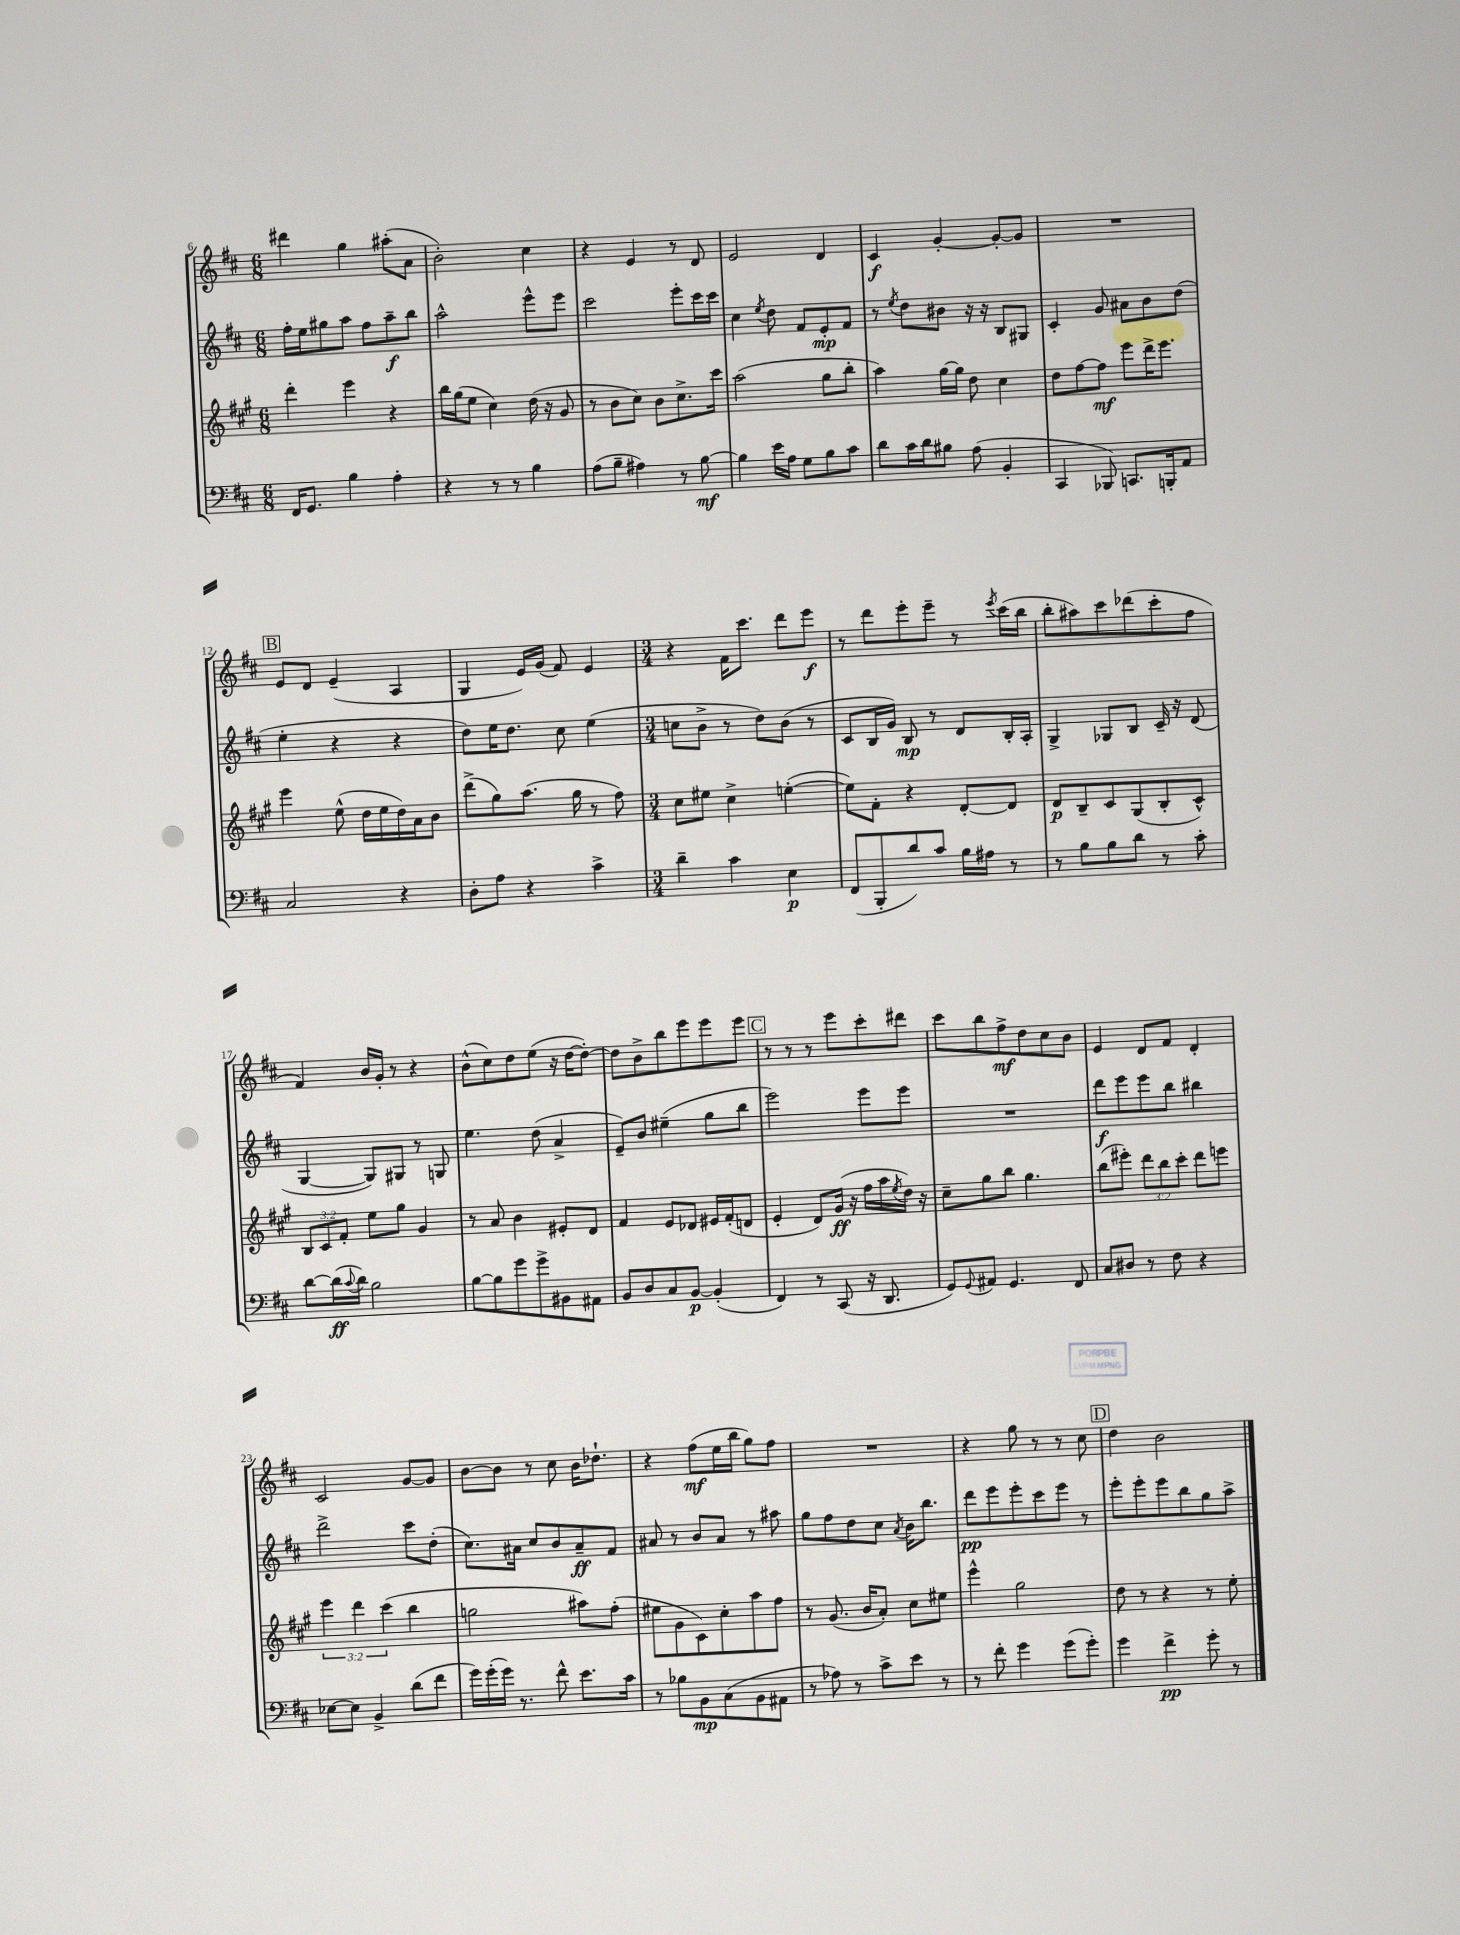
<<
\new StaffGroup <<
\new Staff = "s0" {
    \clef treble \key d \major \numericTimeSignature \time 6/8
    dis'''4 g''4 ais''8-.( a'8 |
    b'2-.) cis''4 |
    r4 e'4 r8 d'8 |
    e'2 d'4 |
    cis'4\f g'4~-. g'8~-. g'8 |
    R2. |
    \mark \markup { \box "B" } e'8 d'8 e'4--( a4 |
    g4 e'16) g'16( fis'8) e'4 |
    \numericTimeSignature \time 3/4 r4 fis'16 cis'''8. d'''8 e'''8\f |
    r8 d'''8 e'''8-. e'''8-- r8 \acciaccatura { e'''8 } cis'''16( b''16 |
    b''8-. ais''8) cis'''8 des'''8( cis'''8-. fis''8 |
    fis'4) b'16 g'16-. r8 r4 |
    b'8-^( cis''8) d''8 e''8( r16 d''16~ d''8~-.) |
    d''8 b'8-> b''8 e'''8 e'''8 e'''8 |
    \mark \markup { \box "C" } r8 r8 r8 e'''8 cis'''8-. dis'''8 |
    cis'''8 b''8 fis''8->\mf d''8 cis''8 b'8 |
    e'4 d'8 fis'8 d'4-. |
    cis'2 g'8~ g'8 |
    b'8~ b'8 r8 cis''8 b'16 des''8.-! |
    r4 fis''8\mf( e''16 b''16 g''8) fis''8 |
    R2. |
    r4 g''8 r8 r8 cis''8 |
    \mark \markup { \box "D" } d''4 b'2 \bar "|." |
}
\new Staff = "s1" {
    \clef treble \key d \major \numericTimeSignature \time 6/8
    fis''16-. e''16 gis''8 a''8 fis''8 a''8--\f b''8 |
    a''2-^ e'''8-^ e'''8 |
    cis'''2 e'''8-. cis'''16 cis'''16 |
    cis''4 \acciaccatura { e''8 } d''8 fis'8 e'8-.\mp fis'8 |
    r8 \acciaccatura { e''8 } d''8 bis'8 r16 r16 b8 gis8 |
    cis'4-. g'8 ais'8 b'8 d''8( |
    \mark \markup { \box "B" } e''4-. r4 r4 |
    d''8) e''16 d''8. cis''8 e''4( |
    \numericTimeSignature \time 3/4 c''8 b'8-> r8 d''8) b'8( r8 |
    cis'8 b16 g'16) b8\mp r8 d'8 b16-. a16-. |
    g4-> ges8 b8 cis'16-- r16 d'8( |
    g4~ g8) gis8 r8 g8 |
    e''4. d''8( a'4-> |
    e'8--) b'8 eis''4--( g''8 b''8 |
    \mark \markup { \box "C" } e'''2) e'''8 e'''8 |
    R2. |
    d'''8\f e'''8 e'''8 b''8 bis''4 |
    d'''2-> cis'''8 d''8-.( |
    cis''8.) ais'16 cis''8 b'8 ais'8--\ff fis'8 |
    ais'8 r8 b'8 ais'8 r8 ais''8 |
    g''8 fis''8 d''8 cis''8 \acciaccatura { a'8 } b'16 b''8. |
    d'''8\pp e'''8 e'''8-. cis'''8 e'''8 r8 |
    \mark \markup { \box "D" } e'''8-. e'''8-. e'''8 b''8 g''8 a''8-> \bar "|." |
}
\new Staff = "s2" {
    \clef treble \key a \major \numericTimeSignature \time 6/8 \override Staff.TupletNumber.text = #tuplet-number::calc-fraction-text
    d'''4-. e'''4 r4 |
    b''16 gis''16( e''8 cis''4) d''16( r16 gis'8 |
    r8 b'8 cis''8) b'8 cis''8.-> cis'''16 |
    a''2( gis''8 b''8-. |
    a''4) gis''16~ gis''16 d''8 cis''4 |
    d''8 fis''8~ fis''8\mf e'''8 d'''16-> e'''8. |
    \mark \markup { \box "B" } e'''4 e''8-^( d''16 e''16 d''16) a'16 b'8 |
    d'''8->( gis''8) a''8.( gis''16 r8 fis''8) |
    \numericTimeSignature \time 3/4 cis''8 eis''8 cis''4-> e''4~-.( |
    e''8) fis'8-. r4 d'8~-. d'8 |
    d'8\p b8-- cis'8 gis8( b8-. cis'8-^) |
    \tuplet 3/2 { b8 cis'8 fis'8-. } e''8 gis''8 gis'4 |
    r8 a'8 b'4 eis'8-. d'8 |
    fis'4 e'8 des'8 eis'16 fis'16-.( d'8 |
    \mark \markup { \box "C" } e'4-. d'8) gis'16\ff( r16 fis''16 a''16 \acciaccatura { e''8 } d''16) r16 |
    cis''8-- gis''8 b''8 gis''4. |
    b''8( eis'''8-.) \tuplet 3/2 { d'''8 b''8 cis'''8-. } d'''8 e'''8 |
    \tuplet 3/2 { e'''4 d'''4 cis'''4( } b''4 |
    g''2 ais''8) fis''8-.( |
    eis''8 gis'8 cis'8) cis''8-. a''8 fis''8 |
    r8 gis'8.( b'16 a'8-.) cis''8 eis''8 |
    e'''4-^ gis''2 |
    \mark \markup { \box "D" } d''8 r8 r4 r8 e''8-. \bar "|." |
}
\new Staff = "s3" {
    \clef bass \key d \major \numericTimeSignature \time 6/8
    fis,16 g,8. b4 a4-. |
    r4 r8 r8 b4 |
    a8( b8-- ais4) r8 b8~\mf |
    b4 e'16 a16 g8 b8 cis'8 |
    d'8 cis'16 d'16 bis8 a8( b,4-. |
    cis,4 bes,,8) c,8. b,,16-. a,8 |
    \mark \markup { \box "B" } cis2 r4 |
    d8-. a8 r4 cis'4-> |
    \numericTimeSignature \time 3/4 d'4-- cis'4 e4\p |
    fis,8( b,,8-. d'8) cis'8 b16 ais16 r8 |
    r8 b8 b8 d'8 r8 cis'8-. |
    d'8~ d'16\ff( \appoggiatura { cis'8 } d'16) b2 |
    b8~ b8 g'8 g'8-> bis,8 ais,8 |
    b,8 d8 cis8 b,8~\p b,4-.( |
    \mark \markup { \box "C" } fis,4) r8 cis,8( r16 d,8. |
    g,8) \appoggiatura { g,8 } ais,8 g,4. fis,8 |
    cis8 dis8 r8 fis8 r4 |
    ees8~ ees8 b,4-> d'8( fis'8 |
    g'16) g'16-.( g'16) r8. fis'8-^ e'8. cis'16 |
    r8 bes8 b,8\mp cis8( b,8 ais,8 |
    r8 aes8) r8 cis'8-> e'8 r8 |
    r8 fis'8-. g'4 g'8( g'8-.) |
    \mark \markup { \box "D" } g'4 fis'4->\pp g'8-. r8 \bar "|." |
}
>>
>>
\layout { \context { \Score currentBarNumber = #6 } }
